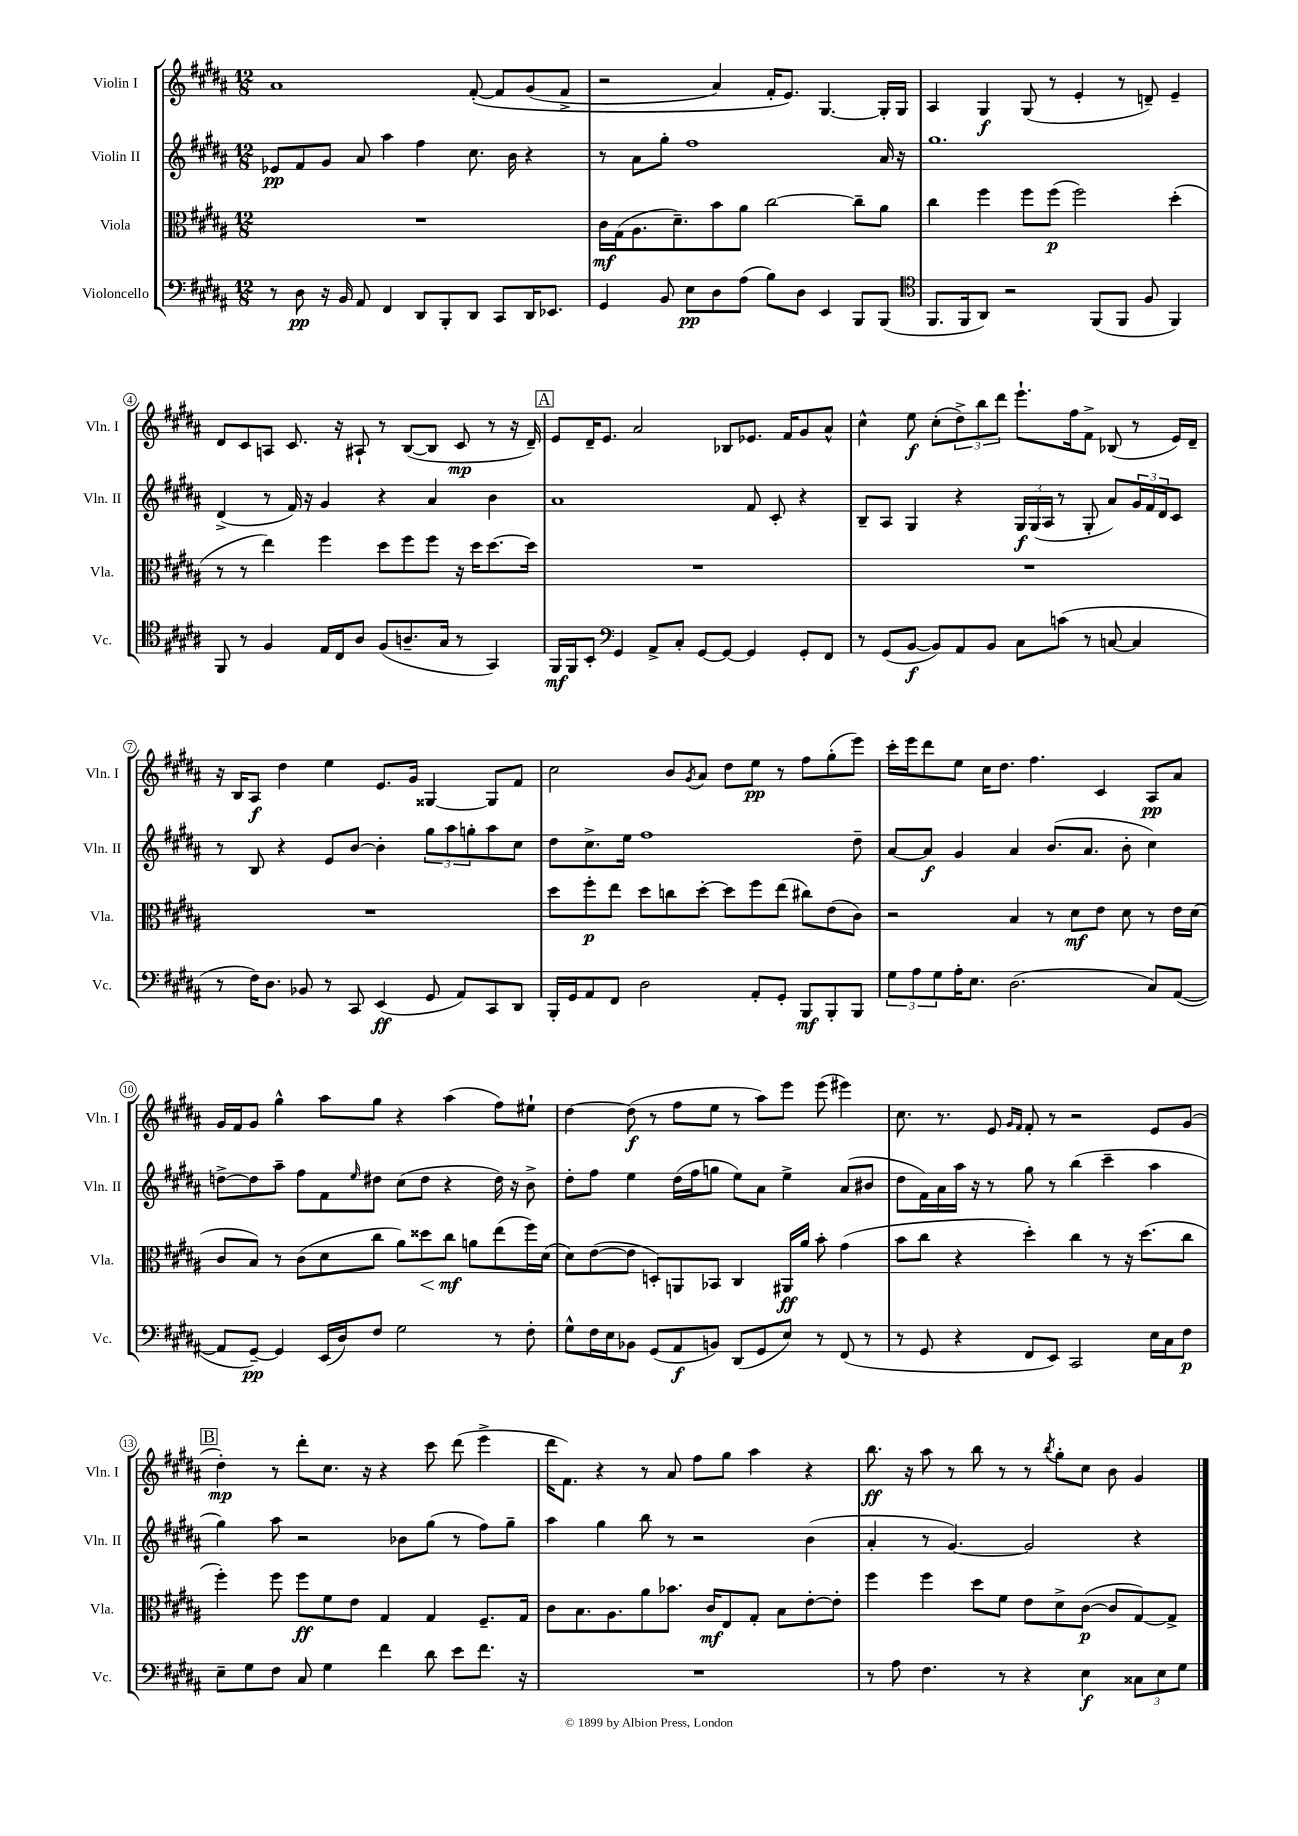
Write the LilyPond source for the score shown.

<<
\new StaffGroup <<
\new Staff = "s0" \with { instrumentName = "Violin I" shortInstrumentName = "Vln. I" } {
    \clef treble \key b \major \numericTimeSignature \time 12/8
    ais'1 fis'8~-.\( fis'8 gis'8( fis'8-> |
    r2 ais'4) fis'16-. e'8.\) gis4.~ gis16-. gis16 |
    ais4 gis4\f gis8( r8 e'4-. r8 d'8--) e'4-- |
    dis'8 cis'8 a8 cis'8. r16 ais8-! r8 b8~( b8 cis'8\mp r8 r16 dis'16--) |
    \mark \markup { \box "A" } e'8 dis'16-- e'8. ais'2 bes8 ees'8. fis'16 gis'8 ais'8-^ |
    cis''4-^ e''8\f cis''8-.( \tuplet 3/2 { dis''8->) b''8 dis'''8 } e'''8.-! fis''16 fis'8-> bes8( r8 e'16) dis'16-- |
    r16 b16 ais8\f dis''4 e''4 e'8. gis'16 gisis4~ gisis8 fis'8 |
    cis''2 b'8 \acciaccatura { gis'8 } ais'8 dis''8 e''8\pp r8 fis''8 gis''8-.( e'''8) |
    cis'''16-. e'''16 dis'''8 e''8 cis''16 dis''8. fis''4. cis'4 ais8\pp ais'8 |
    gis'16 fis'16 gis'8 gis''4-^ ais''8 gis''8 r4 ais''4( fis''8) eis''8-! |
    dis''4~ dis''8\f( r8 fis''8 e''8 r8 ais''8) e'''8 e'''8( eis'''4) |
    cis''8. r8. e'8 \grace { gis'16 fis'16 } fis'8-. r8 r2 e'8 gis'8( |
    \mark \markup { \box "B" } dis''4-.\mp) r8 dis'''8-. cis''8. r16 r4 cis'''8 dis'''8( e'''4-> |
    dis'''16 fis'8.) r4 r8 ais'8 fis''8 gis''8 ais''4 r4 |
    b''8.\ff r16 ais''8 r8 b''8 r8 r8 \acciaccatura { b''8 } gis''8-. cis''8 b'8 gis'4 \bar "|." |
}
\new Staff = "s1" \with { instrumentName = "Violin II" shortInstrumentName = "Vln. II" } {
    \clef treble \key b \major \numericTimeSignature \time 12/8
    ees'8\pp fis'8 gis'8 ais'8 ais''4 fis''4 cis''8. b'16 r4 |
    r8 ais'8 gis''8-. fis''1 ais'16 r16 |
    gis''1. |
    dis'4->( r8 fis'16) r16 gis'4 r4 ais'4 b'4 |
    \mark \markup { \box "A" } ais'1 fis'8 cis'8-. r4 |
    b8-- ais8 gis4 r4 \tuplet 3/2 { gis16\f gis16( ais16 } r8 gis8-. ais'8) \tuplet 3/2 { gis'16 fis'16 dis'16 } cis'8 |
    r8 b8 r4 e'8 b'8~ b'4-. \tuplet 3/2 { gis''8 ais''8 g''8-. } ais''8 cis''8 |
    dis''8 cis''8.-> e''16 fis''1 dis''8-- |
    ais'8~ ais'8\f gis'4 ais'4 b'8.( ais'8. b'8-. cis''4) |
    d''8~-> d''8 ais''8-- fis''8 fis'8 \grace { e''16 } dis''8 cis''8( dis''8 r4 dis''16) r16 b'8-> |
    dis''8-. fis''8 e''4 dis''16( fis''16 g''8 e''8) ais'8 e''4-> ais'8( bis'8 |
    dis''8 fis'16) ais'16 ais''16 r16 r8 gis''8 r8 b''4( cis'''4-- ais''4 |
    \mark \markup { \box "B" } gis''4) ais''8 r2 bes'8 gis''8( r8 fis''8) gis''8-- |
    ais''4 gis''4 b''8 r8 r2 b'4( |
    ais'4-. r8 gis'4.~) gis'2 r4 \bar "|." |
}
\new Staff = "s2" \with { instrumentName = "Viola" shortInstrumentName = "Vla." } {
    \clef alto \key b \major \numericTimeSignature \time 12/8
    R1. |
    cis'16\mf gis16( ais8. dis'8.--) b'8 ais'8 cis''2~ cis''8-- ais'8 |
    cis''4 fis''4 fis''8 fis''8\p( fis''2) dis''4-.( |
    r8 r8 e''4) fis''4 dis''8 fis''8 fis''8 r16 dis''16 dis''8.~ dis''16 |
    \mark \markup { \box "A" } R1. |
    R1. |
    R1. |
    dis''8 fis''8-.\p e''8 dis''8 c''8 dis''8~-. dis''8 fis''8 e''8( cis''8) e'8( cis'8) |
    r2 b4 r8 dis'8\mf e'8 dis'8 r8 e'16 dis'16( |
    cis'8 b8) r8 cis'8( dis'8 cis''8 ais'8) disis''8\< cis''8\mf\! a'8 e''8( fis''16) dis'16( |
    dis'8) e'8~( e'8 d8-.) a,8 bes,8 cis4 ais,16\ff ais'16 b'8-. gis'4( |
    b'8 cis''8 r4 dis''4-.) cis''4 r8 r16 dis''8.( cis''8 |
    \mark \markup { \box "B" } fis''4-.) fis''8 fis''8\ff fis'8 e'8 gis4 gis4 fis8.-- gis16 |
    cis'8 b8. ais8. ais'8 bes'8. cis'16\mf e8 gis8-. b8 e'8~-. e'8-. |
    fis''4 fis''4 dis''8 fis'8 e'8 dis'8-> cis'8~\p( cis'8 gis8~) gis8-> \bar "|." |
}
\new Staff = "s3" \with { instrumentName = "Violoncello" shortInstrumentName = "Vc." } {
    \clef bass \key b \major \numericTimeSignature \time 12/8
    r8 dis8\pp r16 b,16 ais,8 fis,4 dis,8 b,,8-. dis,8 cis,8 dis,16 ees,8. |
    gis,4 b,8 e8\pp dis8 ais8( b8) dis8 e,4 b,,8 b,,8( |
    \clef tenor fis,8. fis,16 ais,8) r2 fis,8( fis,8 fis8 fis,4) |
    fis,8 r8 fis4 e16 cis16 ais8 fis8( a8.-- gis16 r8 gis,4) |
    \mark \markup { \box "A" } fis,16\mf fis,16 b,8-. \clef bass gis,4 ais,8-> cis8-. gis,8~ gis,8~ gis,4 gis,8-. fis,8 |
    r8 gis,8( b,8~\f b,8) ais,8 b,8 cis8 c'8( r8 c8~ c4 |
    r8 fis16) dis8. bes,8 r8 cis,8 e,4\ff( gis,8 ais,8) cis,8 dis,8 |
    b,,16-. gis,16 ais,8 fis,8 dis2 ais,8-. gis,8-. b,,8\mf b,,8-. b,,8 |
    \tuplet 3/2 { gis8 ais8 gis8 } ais16-. e8. dis2.( cis8) ais,8~( |
    ais,8 gis,8~--\pp) gis,4 e,16( dis16) fis8 gis2 r8 fis8-. |
    gis8-^ fis16 e16 bes,8 gis,8( ais,8\f b,8) dis,8( gis,8 e8) r8 fis,8( r8 |
    r8 gis,8 r4 fis,8 e,8) cis,2 e16 cis16 fis8\p |
    \mark \markup { \box "B" } e8-- gis8 fis8 cis8 gis4 fis'4 dis'8 e'8 fis'8. r16 |
    R1. |
    r8 ais8 fis4. r8 r4 e4\f \tuplet 3/2 { cisis8 e8 gis8 } \bar "|." |
}
>>
>>
\layout { \context { \Score \override BarNumber.stencil = #(make-stencil-circler 0.1 0.3 ly:text-interface::print) } }
